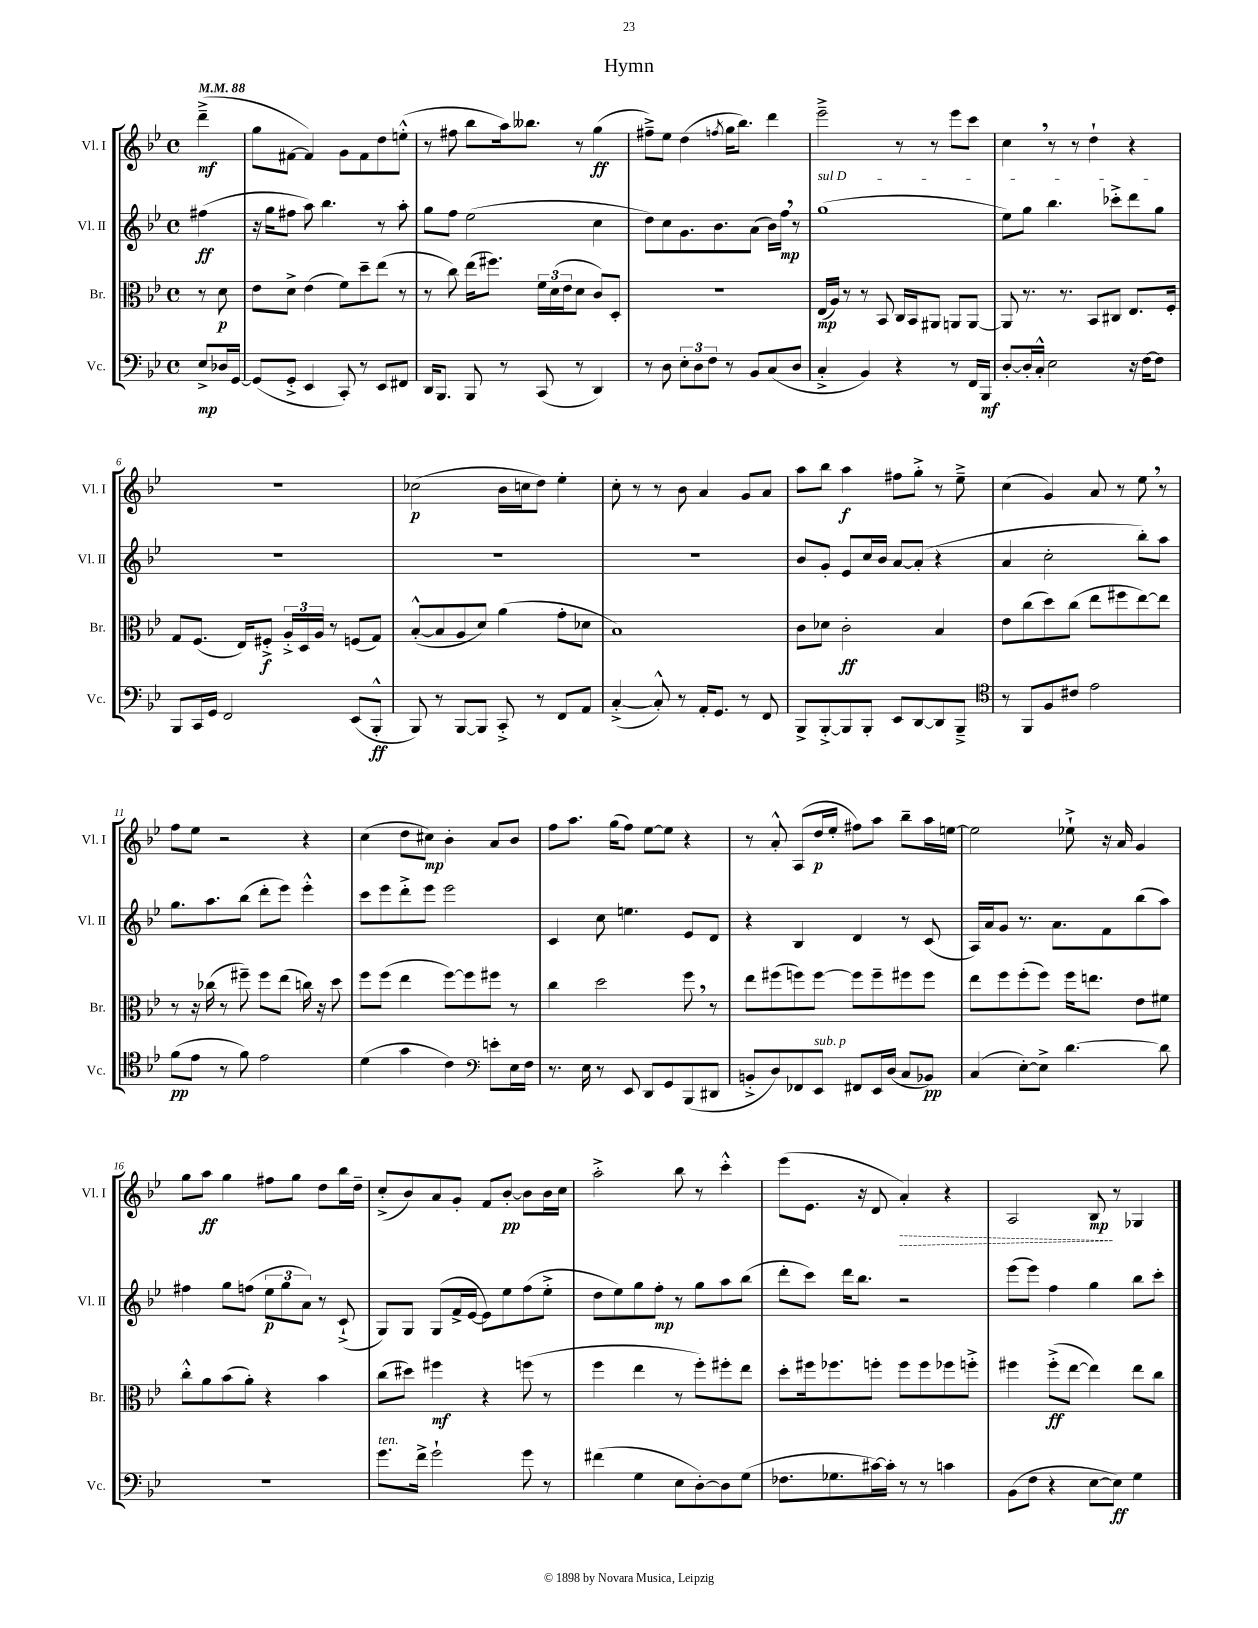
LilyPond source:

\header { title = "Hymn" }
<<
\new StaffGroup <<
\new Staff = "s0" \with { instrumentName = "Vl. I" shortInstrumentName = "Vl. I" } {
    \clef treble \key bes \major \defaultTimeSignature \time 4/4 \partial 4 \tempo 4 = 88
    d'''4--->\mf( |
    g''8 fis'8~ fis'4) g'8 fis'8 d''8 e''8-.-^( |
    r8 fis''8 bes''8 a''16) beses''8. r8 g''4\ff( |
    fis''8--->) ees''8 d''4( \acciaccatura { f''8 } g''16 bes''8.) d'''4 |
    ees'''2---> r8 r8 ees'''8 c'''8 |
    c''4 \breathe r8 r8 d''4-! r4 |
    R1 |
    ces''2\p( bes'16 c''16 d''8) ees''4-. |
    c''8-. r8 r8 bes'8 a'4 g'8 a'8 |
    a''8 bes''8 a''4\f fis''8 g''8-.-> r8 ees''8---> |
    c''4( g'4) a'8 r8 ees''8 \breathe r8 |
    f''8 ees''8 r2 r4 |
    c''4( d''8 cis''8\mp) bes'4-. a'8 bes'8 |
    f''8 a''8. g''16( f''8) ees''8~ ees''8 r4 |
    r8 a'8-.-^ a8( d''16\p ees''16-. fis''8) a''8 bes''8-- a''16 e''16~ |
    e''2 ees''8-!-> r16 a'16 g'4 |
    g''8 a''8\ff g''4 fis''8 g''8 d''8 bes''16 d''16-- |
    c''8-.->( bes'8) a'8 g'8-. f'8 bes'8~-.\pp bes'8 bes'16 c''16 |
    a''2-.-> bes''8 r8 c'''4-.-^ |
    ees'''8( ees'8. r16 d'8 \once \override Hairpin.style = #'dashed-line a'4-.\>) r4 |
    a2 bes8\mp\! r8 ges4 \bar "|." |
}
\new Staff = "s1" \with { instrumentName = "Vl. II" shortInstrumentName = "Vl. II" } {
    \clef treble \key bes \major \defaultTimeSignature \time 4/4 \partial 4
    fis''4\ff( |
    r16 g''16 fis''8 a''8) bes''4. r8 a''8-. |
    g''8 f''8 ees''2( c''4 |
    d''8) c''8 g'8. bes'8. a'8( bes'16) f''16\mp \breathe r8 |
    \once \override TextSpanner.bound-details.left.text = \markup { \italic "sul D" } g''1\startTextSpan( |
    ees''8) g''8 bes''4. ces'''8-.-> d'''8 g''8\stopTextSpan |
    R1 |
    R1 |
    R1 |
    bes'8 g'8-. ees'8 c''16 bes'16 a'8~ a'8-.( r4 |
    a'4 c''2-. bes''8-.) a''8 |
    g''8. a''8. bes''8( d'''8-. ees'''8) ees'''4-.-^ |
    c'''8 ees'''8 d'''8-.-> ees'''8 ees'''2 |
    c'4 c''8 e''4. ees'8 d'8 |
    r4 bes4 d'4 r8 c'8( |
    a16) a'16 g'8 r8. a'8. f'8 bes''8( a''8) |
    fis''4 g''8 f''8( \tuplet 3/2 { ees''8\p g''8 a'8) } r8 c'8-!->( |
    g8) g8 g8( f'16-> ees'16~ ees'8) ees''8 f''8( ees''8-.-> |
    d''8 ees''8) g''8 f''8-.\mp r8 g''8 a''8 bes''8( |
    d'''8-. c'''8) d'''16 bes''8. r2 |
    ees'''8( ees'''8) f''4 g''4 bes''8 c'''8-. \bar "|." |
}
\new Staff = "s2" \with { instrumentName = "Br." shortInstrumentName = "Br." } {
    \clef alto \key bes \major \defaultTimeSignature \time 4/4 \partial 4
    r8 d'8\p |
    ees'8 d'8-> ees'4( f'8) d''8-- ees''8( r8 |
    r8 c''8) ees''16( fis''8.) \tuplet 3/2 { f'16 d'16( ees'16 } d'8 c'8) d8-. |
    r1 |
    ees16\mp( a16) r8 r8 bes,8 c16 bes,16 ais,8 a,8 a,8~ |
    a,8 r8. r8. bes,8 cis8 ees8. f16-. |
    g8 f8.( ees16) fis8-.->\f \tuplet 3/2 { a16-.-> d16 a16 } r8 f8( g8) |
    bes8~-.-^( bes8 a8 d'8) a'4( g'8-. des'8 |
    bes1) |
    c'8 des'8 c'2-.\ff bes4 |
    ees'8 c''8( d''8) c''8( ees''8 fis''8 ees''8~) ees''8 |
    r8 r16 ces''16( r8 fis''8--) fis''8 ees''8( c''16) r16 d''8 |
    f''8 f''8( ees''4 f''8~) f''8 fis''8 r8 |
    c''4 d''2 f''8 \breathe r8 |
    ees''8 fis''8( f''8) f''8~ f''8 f''8-- fis''8 fis''8 |
    ees''8 f''8 f''8-.( f''8) f''16 e''8. ees'8 fis'8 |
    c''8-.-^ a'8 bes'8( a'8-.) r4 bes'4 |
    c''8( dis''8) fis''4\mf r4 f''8( r8 |
    f''4 ees''4 r8 f''8-.) fis''8-. ees''8 |
    d''8-. fis''16 fes''8. f''8-. f''8 f''8 fes''8 f''8-.-> |
    fis''4 fis''8-.->\ff( ees''8~ ees''4) ees''8 c''8 \bar "|." |
}
\new Staff = "s3" \with { instrumentName = "Vc." shortInstrumentName = "Vc." } {
    \clef bass \key bes \major \defaultTimeSignature \time 4/4 \partial 4
    ees8->\mp des16 g,16~ |
    g,8( g,8-.-> ees,4 c,8-.) r8 ees,8 fis,8 |
    d,16 bes,,8. bes,,8 r8 c,8( r8 d,4) |
    r8 d8 \tuplet 3/2 { ees8-. d8 f8 } r8 bes,8 c8( d8 |
    c4-.-> bes,4) r4 r8 f,16 bes,,16\mf |
    d8~-. d16-. c16-.-^ ees2 r16 f16~ f8 |
    bes,,8 c,16 g,16 f,2 ees,8( bes,,8-.-^\ff |
    bes,,8) r8 bes,,8~ bes,,8 c,8-.-> r8 f,8 a,8 |
    c4~-.->( c8-.-^) r8 a,16-. g,8. r8 f,8 |
    bes,,8-> bes,,8~-.-> bes,,8 bes,,8-. ees,8 d,8~ d,8 bes,,8---> |
    \clef tenor r8 f,8 f8 cis'8 ees'2 |
    f'8\pp( ees'8 r8 f'8) ees'2 |
    d'4( g'4 c'4) \clef bass e'8-. ees16 f16 |
    r8. ees16 r8 ees,8 d,8 g,8 bes,,8( dis,8 |
    b,8-.-> d8) fes,8 ees,8^\markup { \italic "sub. p" } fis,8 ees,16 d16( c8 bes,8\pp) |
    c4( ees8~-.) ees8-> d'4.~ d'8 |
    R1 |
    g'8.^\markup { \italic "ten." } f'16-> g'2-! g'8 r8 |
    fis'4( g4 ees8 d8~-.) d8 g8( |
    fes8. ges8. cis'16~) cis'16-. r8 r8 c'4 |
    bes,8( f8 r4 ees8~ ees8\ff) g4 \bar "|." |
}
>>
>>
